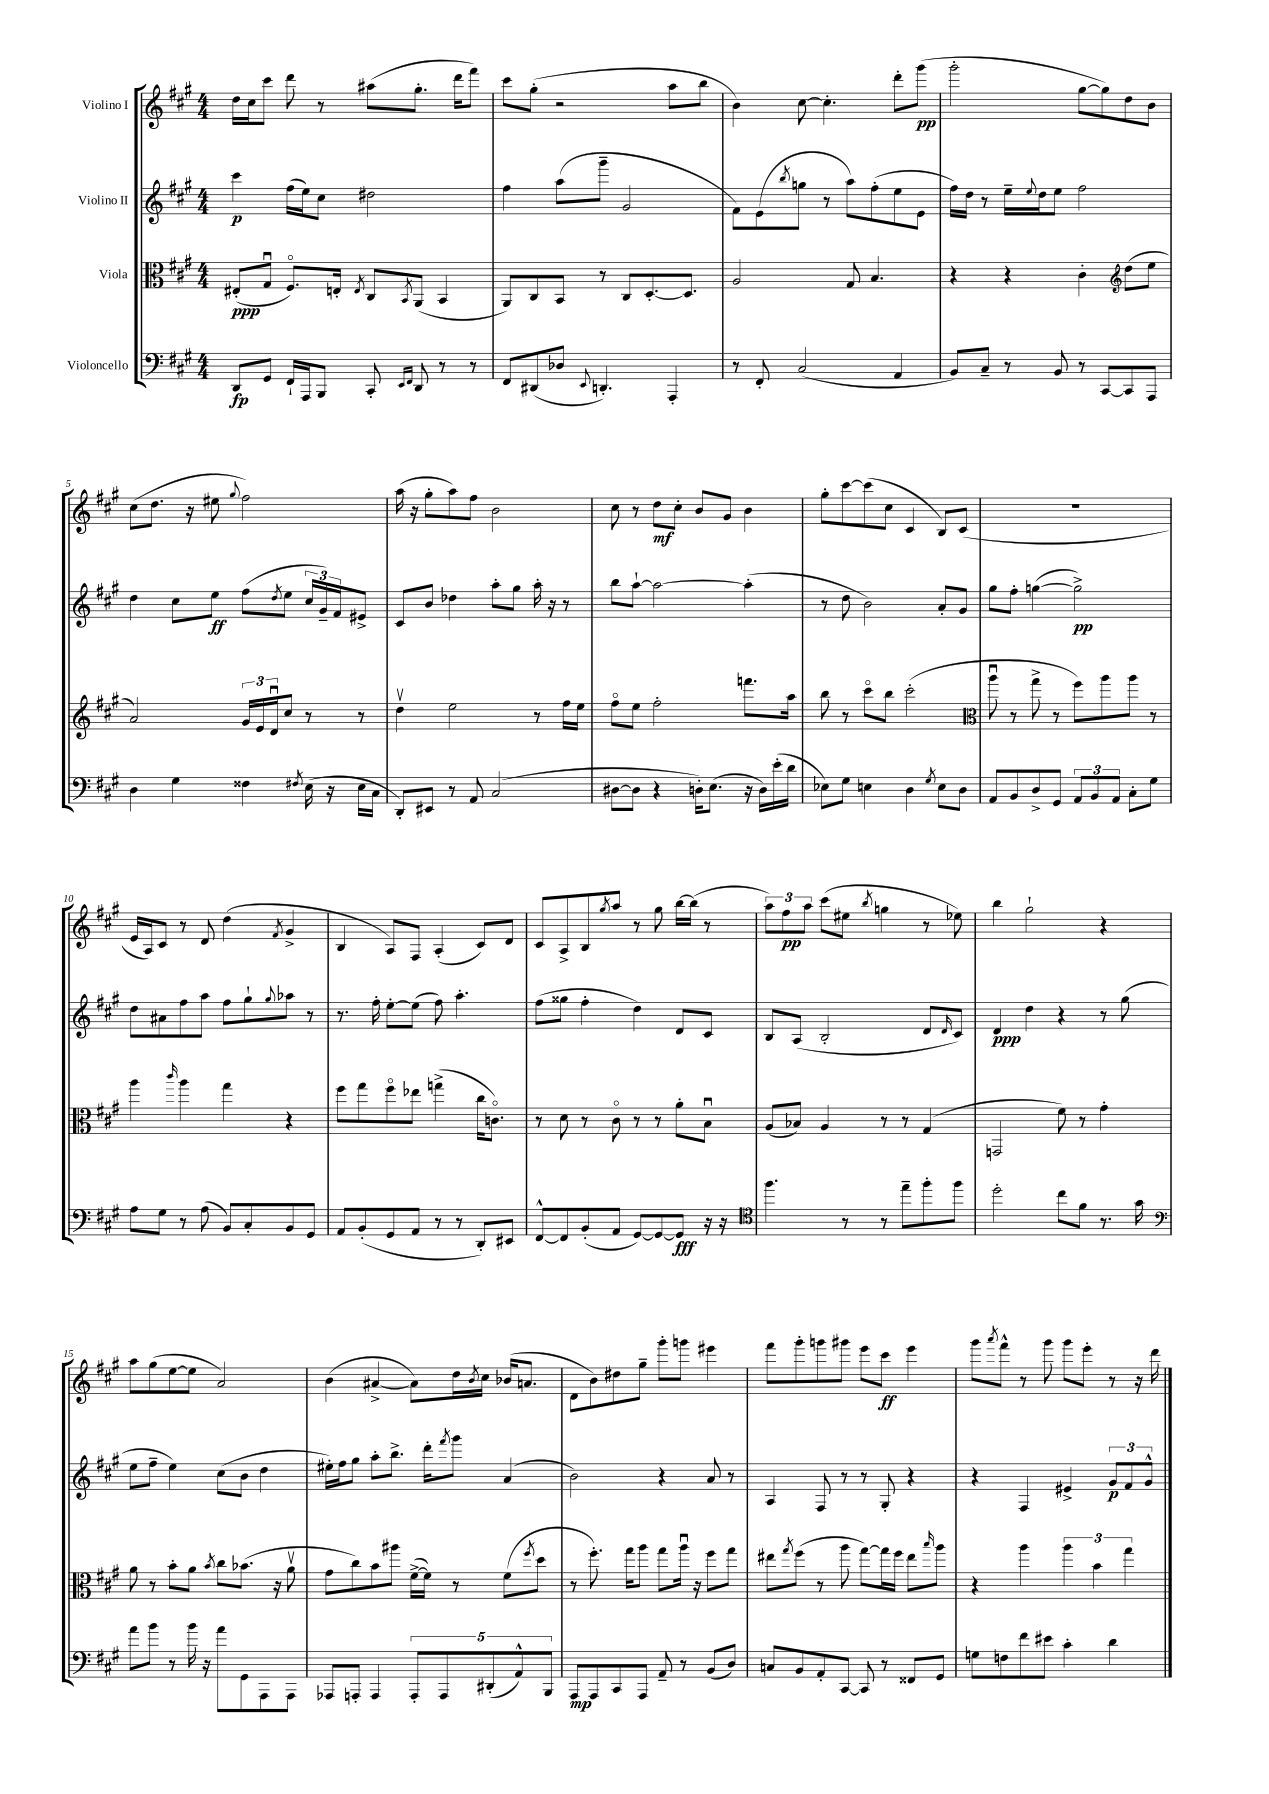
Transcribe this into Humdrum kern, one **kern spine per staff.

**kern	**kern	**kern	**kern
*staff4	*staff3	*staff2	*staff1
*clefF4	*clefC3	*clefG2	*clefG2
*k[f#c#g#]	*k[f#c#g#]	*k[f#c#g#]	*k[f#c#g#]
*M4/4	*M4/4	*M4/4	*M4/4
8DD	(8E#'	4ccc#	16dd
.	.	.	16cc#
8GG#	8G#u	.	8ccc#
16FF#`	8.F#o)	(16ff#	8ddd
16AAA	.	16ee)	.
8BBB	.	8cc#	8r
.	16E'	.	.
.	8qE	.	.
8CC#'	8C#	2dd#	(8aa#
16qqEE	.	.	.
16qqFF#	8qBB	.	.
8DD	(8AA	.	8.gg#'
8r	4BB	.	.
.	.	.	16ddd
8r	.	.	8fff#)
=	=	=	=
8FF#	8AA)	4ff#	8ccc#
(8DD#	8C#	.	(8gg#'
8D-	8BB	(8aa	2r
8qqEE	.	.	.
4.DD')	8r	8ggg#~	.
.	8C#	2g#	.
.	[8.D'	.	.
4AAA'	.	.	8aa
.	8.D]	.	.
.	.	.	8bb
=	=	=	=
8r	2A	8f#)	4b)
8FF#'	.	(8e	.
.	.	8qbb	.
(2C#	.	8gg	[8cc#
.	.	8r	4.cc#']
.	8G#	8aa)	.
.	4.B	(8ff#'	.
4AA	.	8ee	8ddd'
.	.	8e	(8ggg#
=	=	=	=
8BB)	4r	16ff#)	2ggg#'
.	.	16dd	.
8C#~	.	8r	.
8r	4r	16ee~	.
.	.	8qqee	.
.	.	16dd	.
8BB	.	8ee	.
8r	4c#'	2ff#	[8gg#
[8CC#	.	.	8gg#])
*	*clefG2	*	*
8CC#]	(8dd	.	8dd
8AAA	8ee	.	8b
=	=	=	=
4D	2a)	4dd	(8cc#
.	.	.	8.dd
4G#	.	8cc#	.
.	.	.	16r
.	.	8ee	8ee#
.	.	.	8qqgg#
4F##	24g#	(8ff#	2ff#)
.	24e	.	.
.	24du	.	.
.	.	8qdd	.
.	8cc#	8ee	.
8qF#	.	.	.
(16E	8r	24cc#	.
.	.	24g#~)	.
16r	.	.	.
.	.	24f#	.
16E	8r	8e#^	.
16C#	.	.	.
=	=	=	=
8DD')	4ddv	8c#	(16aa
.	.	.	16r
8EE#	.	8b	8gg#'
8r	2ee	4dd-	8aa)
8AA	.	.	8ff#
(2C#	.	8aa'	2b
.	.	8gg#	.
.	8r	16aa'	.
.	.	16r	.
.	16ff#	8r	.
.	16ee	.	.
=	=	=	=
[8D#	8ff#o	8bb	8cc#
8D#]	8ee	[8aa`	8r
4r	2ff#'	2aa_	8dd
.	.	.	8cc#'
16D')	.	.	8b
(8.E	.	.	.
.	.	.	8g#
16r	8.fff	(4aa']	4b
16D)	.	.	.
(16e'	.	.	.
16d	16aa	.	.
=	=	=	=
8E-)	8bb	8r	8gg#'
8G#	8r	8dd	[8ccc#
4E	8ccc#o	2b)	(8ccc#]
.	8bb	.	8cc#
4D	(2ccc#'	.	4c#
8qG#	.	.	.
8E	.	8a'	8B)
8D	.	8g#	(8c#
=	=	=	=
*	*clefC3	*	*
8AA	8aau	8gg#	1r
8BB	8r	8ff#'	.
8D^	8gg#^	([4gg	.
8GG#	8r	.	.
12AA	8ff#)	2gg^])	.
12BB	.	.	.
.	8aa	.	.
12AA	.	.	.
8C#'	8aa	.	.
8G#	8r	.	.
=	=	=	=
8A	4aa	8dd	16e
.	.	.	16A)
8G#	.	8a#	8c#
.	16qqccc#	.	.
8r	4aa	8ff#	8r
(8A	.	8aa	8d
8BB)	4gg#	8ff#	(4dd
8C#'	.	8gg#`	.
.	.	8qqgg#	8qf#
8BB	4r	8aa-	4g#^
8GG#	.	8r	.
=	=	=	=
8AA	8ff#	8.r	4B
(8BB'	8gg#	.	.
.	.	16ff#'	.
8GG#	8ff#o	[8ee'	8A)
8AA	8ee-	(8ee]	8F#
8r	(4gg^	8ff#)	(4A'
8r	.	4.aa'	.
8DD')	16cc#	.	8c#)
.	8.co)	.	.
8EE#	.	.	8d
=	=	=	=
[8FF#^^	8r	(8ff#	8c#
8FF#]	8d	8gg##	8A^
(8BB'	8r	4ff#'	8B
.	.	.	8qgg#
8AA	8c#o	.	8aa
[8GG#)	8r	4dd)	8r
8GG#_	8r	.	8gg#
8GG#]	8a'	8d	[16bb
.	.	.	(16bb]
16r	8Bu	8c#	8r
16r	.	.	.
=	=	=	=
*clefC4	*	*	*
4.ff#	(8A	8B	12aa)
.	.	.	12ff#
.	8B-)	(8A	.
.	.	.	12aa
.	4A	2B'	(8ccc#
8r	.	.	8ee#
.	.	.	8qbb
8r	8r	.	4gg
8ee~	8r	.	.
8ff#'	(4G#	8d	8r
.	.	16qqd	.
8ff#	.	8c#)	8ee-)
=	=	=	=
2dd'	2GG	4d	4bb
.	.	4dd	2gg#`
8cc#	8f#)	4r	.
8f#	8r	.	.
8.r	4g#'	8r	4r
.	.	(8gg#	.
16g#	.	.	.
=	=	=	=
*clefF4	*	*	*
8a	8a	8ee	8aa
8b	8r	8ff#~	(8gg#
8r	8b'	4ee)	[8ee
16b	8a	.	8ee]
16r	.	.	.
.	8qb	.	.
8a	8cc#	(8cc#	2a)
8GG#	(8.b-	8b	.
8AAA	.	4dd	.
.	16r	.	.
8AAA	8av	.	.
=	=	=	=
8AAA-	8g#	16ee#')	(4b
.	.	16ff#	.
8AAA'	8cc#)	8gg#	.
4AAA	8b	8aa'	[4a#^
.	8aa#	8.bb^	.
10AAA'	([16f#^	.	8a#])
.	16f#])	16ddd'	.
10AAA	.	.	.
.	.	8qfff#	.
.	8r	8ggg#	16dd
.	.	.	8qb
.	.	.	16cc#
(10DD#'	.	.	.
.	(8f#	(4a	(16b-
10AA^^)	.	.	.
.	.	.	8.a
.	8qff#	.	.
.	8dd	.	.
10BBB	.	.	.
=	=	=	=
8AAA	8r	2b)	8d
8AAA	8.ff#')	.	8b)
8CC#	.	.	8dd#
.	16gg#	.	.
8AAA	8aa	.	8gg#~
8AA~	8gg#	4r	8ggg#'
8r	16aau	.	8ggg
.	16r	.	.
(8BB	8ff#	8a	4eee#
8D)	8gg#	8r	.
=	=	=	=
8C	8ee#	4A	8fff#
.	8qgg#	.	.
8BB	(8ff#	.	8ggg#'
8AA'	8r	8F#	8ggg
[8CC#	8aa	8r	8ggg#
8CC#]	[8gg#)	8r	8eee
8r	16gg#]	8G#'	8ccc#
.	16ff#	.	.
8FF##	8ee#	4r	4eee
.	16qqbb	.	.
8GG#	8aa	.	.
=	=	=	=
8G	4r	4r	8ggg#
.	.	.	8qaaa
8F	.	.	8fff#^^
8f#	4aa	4F#	8r
8e#	.	.	8ggg#
4c#'	6aa	4e#^	8ggg#
.	.	.	8eee'
.	6b	.	.
4d	.	12g#	8r
.	6gg#	12f#	.
.	.	.	16r
.	.	12g#^^	.
.	.	.	16ddd
==	==	==	==
*-	*-	*-	*-
